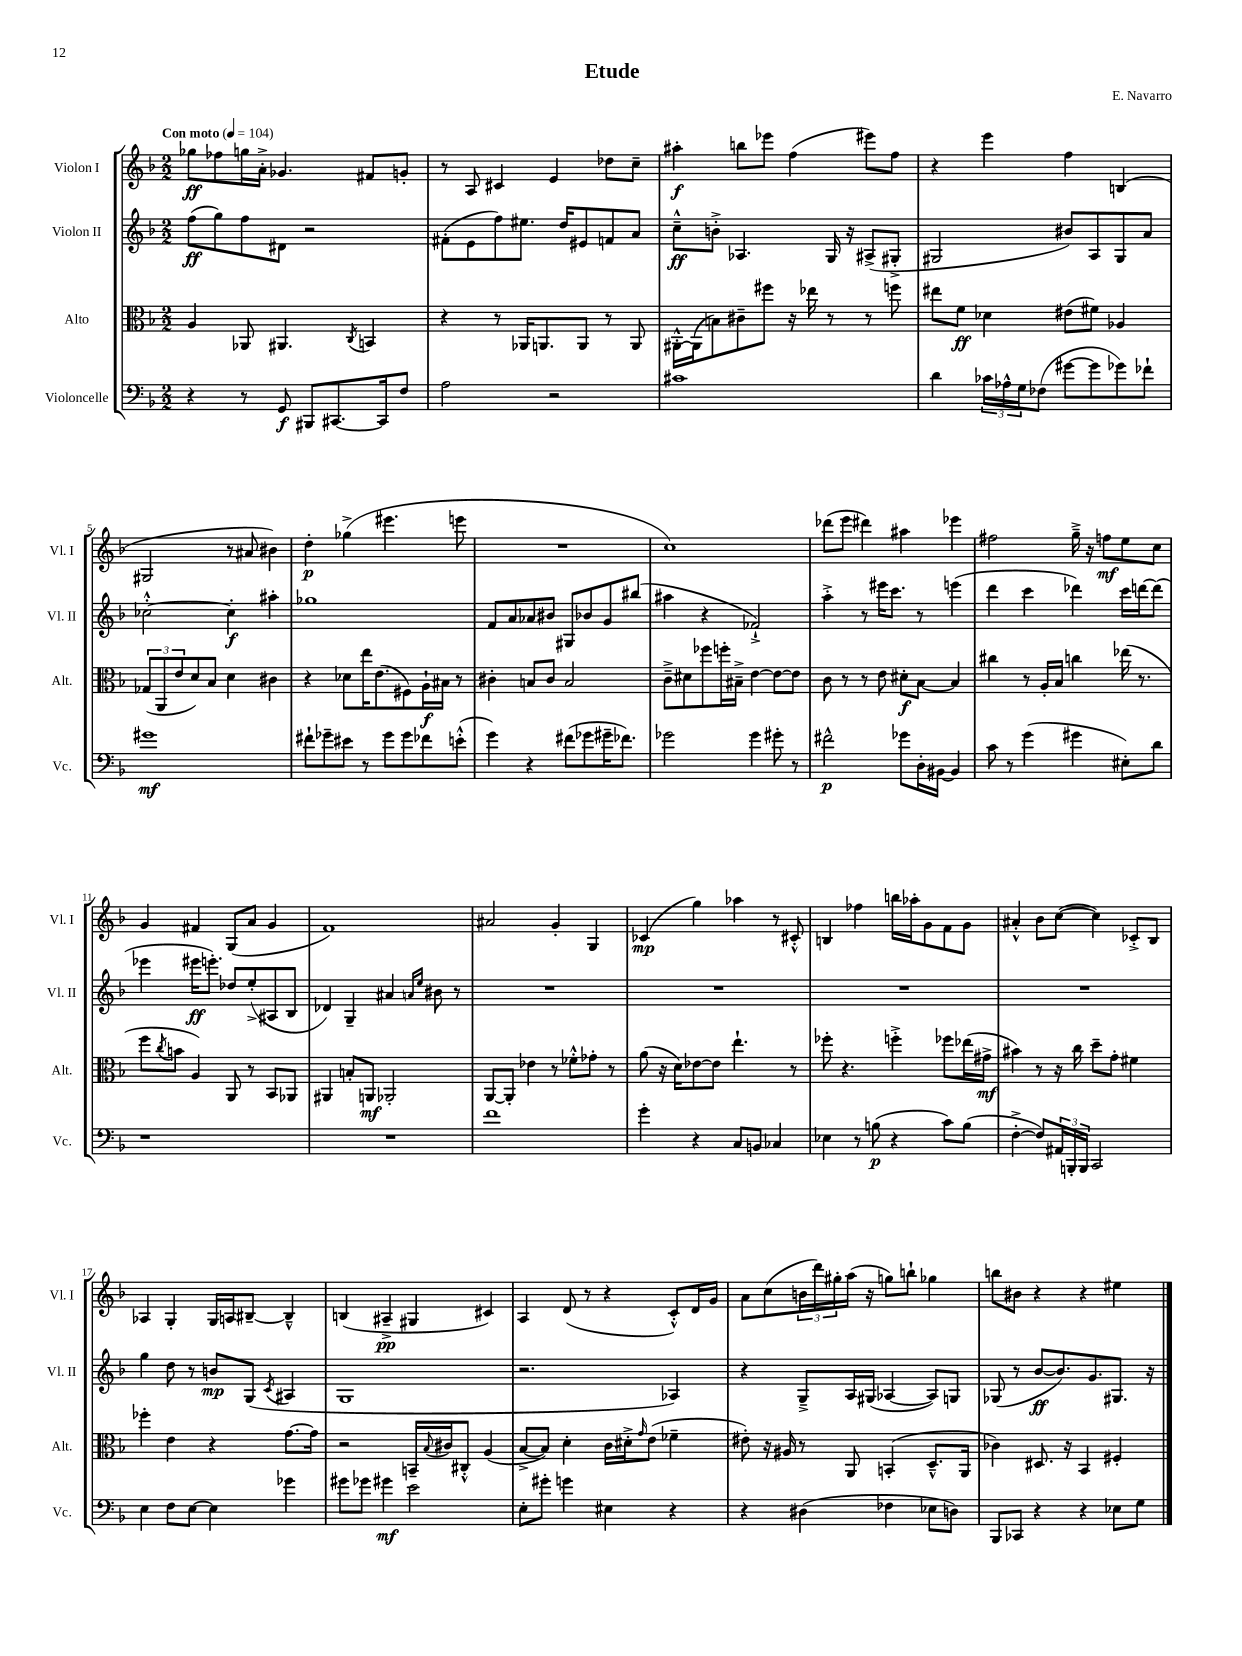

**kern	**kern	**kern	**kern
*staff4	*staff3	*staff2	*staff1
*clefF4	*clefC3	*clefG2	*clefG2
*k[b-]	*k[b-]	*k[b-]	*k[b-]
*M2/2	*M2/2	*M2/2	*M2/2
*MM104	*MM104	*MM104	*MM104
4r	4A/	(8ff\L	8gg-\L
.	.	8gg\)	8ff-\
8r	8AA-/	8ff\	16gg\L
.	.	.	16a'^\JJ
8GG/	4.AA#/	8d#\J	4.g-/
8BBB#/L	.	2r	.
[8.CC#/	.	.	.
.	8qC/	.	.
.	4BB/	.	8f#/L
16CC#/]k	.	.	.
8F/J	.	.	8g'/J
=	=	=	=
2A\	4r	(8f#'\L	8r
.	.	8e\	8A/
.	8r	8ff\)	4c#/
.	16AA-/LK	8.ee#\J	.
.	8.AA/	.	.
2r	.	.	4e/
.	.	16dd/LK	.
.	8AA/J	8e#/	.
.	8r	8f/	8dd-\L
.	8AA/	8a/J	8cc~\J
=	=	=	=
1c#	[16AA#'^^\LL	8cc~^^\L	4aa#'\
.	(16AA#\]J	.	.
.	8B\)	8b'^\J	.
.	8c#~\	4.A-/	8bb\L
.	8ff#\J	.	8eee-\J
.	16r	.	(4ff\
.	16ee-\	.	.
.	8r	16G/	.
.	.	16r	.
.	8r	(8A#^/L	8eee#\L)
.	8ff\	8G#'^/J	8ff\J
=	=	=	=
4d\	8ee#\L	2G#/	4r
.	8f\J	.	.
24c-\LL	4d-\	.	4eee\
24A-^^\	.	.	.
24G\J	.	.	.
(8F-\J	.	.	.
[8g#\L	(8e#\L	8b#/L)	4ff\
8g#\]	8f#\J)	8A/	.
8g-\)	4A-/	8G#/	(4B/
8f-`\J	.	8a/J	.
=	=	=	=
1g#	(12G-/L	[2cc-'^^\	2G#/
.	12AA/	.	.
.	12e/	.	.
.	8d/)	.	.
.	8B-/J	.	.
.	4d\	4cc-'\]	8r
.	.	.	8a#/
.	4c#\	4aa#'\	4b#\)
=	=	=	=
8f#`\L	4r	1gg-	4dd'\
8g-~\	.	.	.
8e#\J	8d-\L	.	(4gg-^\
8r	16ee\K	.	.
.	(8.e\	.	.
8g-\L	.	.	4.eee#\
8g-\	8F#\)	.	.
8f-\	16A`\L	.	.
.	16B#\JJ	.	.
(8e'^^\J	8r	.	8eee\
=	=	=	=
4g\)	4c#'\	8f/L	1r
.	.	8a/	.
4r	8B/L	8a-/	.
.	8c#/J	8b#/J	.
(8f#\L	2B/	8G#/L	.
8g-\	.	8b-/	.
16g#~\K	.	8g/	.
8.f-\J)	.	.	.
.	.	(8bb#/J	.
=	=	=	=
2g-\	8c~^\L	4aa#\	1cc)
.	8d#\	.	.
.	8ff-\	4r	.
.	16ff'\L	.	.
.	16B#~^\JJ	.	.
4g-\	[4e\	2f-`^/)	.
8g#'\	8e\_L	.	.
8r	8e\]J	.	.
=	=	=	=
2f#^^\	8c\	4aa'^\	(8ddd-\L
.	8r	.	8eee\J
.	8r	8r	4ddd#\)
.	8e\	16eee#\LK	.
.	.	8.ccc\J	.
8g-\L	8d#'\L	.	4aa#\
16D'\L	[8B-\J	8r	.
[16BB#\JJ	.	.	.
4BB#/]	4B-/]	(4eee\	4eee-\
=	=	=	=
8c\	4cc#\	4ddd\	2ff#\
8r	.	.	.
(4g\	8r	4ccc\	.
.	16A'/LL	.	.
.	16B-/JJ	.	.
4g#\	4cc\	4ddd-\)	16gg~^\
.	.	.	16r
.	.	.	8ff\L
8E#'\L)	(16ee-\	16ccc\LL	8ee\
.	8.r	[16ddd\J	.
8d\J	.	(8ddd\]J	8cc\J
=	=	=	=
1r	8ff\L	4eee-\	4g/
.	8qcc/	.	.
.	8b\J	.	.
.	4A/)	16eee#\LK	4f#/
.	.	8.eee'\J)	.
.	8AA/	8dd-/L	(8G/L
.	8r	(8ee'^/	8a/J
.	8BB-/L	8A#/	4g/
.	8AA-/J	8B-/J	.
=	=	=	=
1r	4AA#/	4d-/)	1f)
.	8B'/L	4G~/	.
.	8AA/J	.	.
.	2AA-'/	4a#/	.
.	.	16qqa/LL	.
.	.	16qqee/JJ	.
.	.	8b#\	.
.	.	8r	.
=	=	=	=
1f	[8AA/L	1r	2a#/
.	8AA'/]J	.	.
.	4e-\	.	.
.	8r	.	4g'/
.	8f-'^^\L	.	.
.	8g-'\J	.	4G/
.	8r	.	.
=	=	=	=
4g'\	(8a\	1r	(4c-/
.	16r	.	.
.	16d\LK)	.	.
4r	[8e-\	.	4gg\)
.	8e-\]J	.	.
8C/L	4.ee`\	.	4aa-\
8BB/J	.	.	.
4C-/	.	.	8r
.	8r	.	8c#'^^/
=	=	=	=
4E-\	8ff-'\	1r	4B/
.	4.r	.	.
8r	.	.	4ff-\
(8B\	.	.	.
4r	4ff'^\	.	16bb\LL
.	.	.	16aa-'\J
.	.	.	8g\
8c\L)	8ff-\L	.	8f\
(8B\J	(16ee-\L	.	8g\J
.	16g#^\JJ	.	.
=	=	=	=
[4F'^\	4b#\)	1r	4a#'^^/
8F/]L)	8r	.	8b-\L
24AA#/L	16r	.	([8cc\J
24BBB'/	.	.	.
.	16cc\	.	.
24BBB/JJ	.	.	.
2CC/	8dd~\L	.	4cc\])
.	8g'\J	.	.
.	4f#\	.	8c-'^/L
.	.	.	8B-/J
=	=	=	=
4E\	4ff-'\	4gg\	4A-/
8F\L	4e\	8dd\	4G'/
[8E\J	.	8r	.
4E\]	4r	8b/L	16G/LL
.	.	.	16A/J
.	.	(8G/J	[8B#~/J
.	.	8qc/	.
4g-\	[8.g\L	4A#/	4B#~^^/]
.	16g\]Jk	.	.
=	=	=	=
8g#\L	2r	1G	(4B/
8g-\J	.	.	.
4g#\	.	.	4A#~^/
2e\	16BB~/LL	.	4G#/
.	8qqB-/	.	.
.	16c#/J	.	.
.	8C#'^^/J	.	.
.	(4A/	.	4c#/)
=	=	=	=
8E'\L	[8B-^/L	2.r	4A/
8g#'\J	8B-/]J)	.	.
4g\	4d'\	.	(8d/
.	.	.	8r
4E#\	16c\LL	.	4r
.	16d#'^\J	.	.
.	16qqg/	.	.
.	(8e\J	.	.
4r	4f-~\	4A-/)	8c'^^/L)
.	.	.	16d/L
.	.	.	16g/JJ
=	=	=	=
4r	8e#'\)	4r	8a\L
.	16r	.	(8cc\
.	16A#/	.	.
(4D#\	8r	8G~^/L	24b\L
.	.	.	24ddd\)
.	.	.	24gg#'\
.	8AA/	16A/L	(16aa\JJ
.	.	(16G#/JJ	16r
4F-\	(4BB'/	[4A-/	8gg\L)
.	.	.	8bb`\J
8E-\L	8.D~^^/L	8A-/]L)	4gg-\
8D\J)	.	8G/J	.
.	16AA/Jk	.	.
=	=	=	=
8BBB-/L	4c-\)	(8G-/	8bb\L
8CC-/J	.	8r	8b#\J
4r	8.D#/	[8b-/L	4r
.	.	8.b-/])	.
.	16r	.	.
4r	4BB-/	.	4r
.	.	8.g/	.
8E-\L	4F#'/	8.G#/J	4ee#\
8G\J	.	.	.
.	.	16r	.
==	==	==	==
*-	*-	*-	*-
